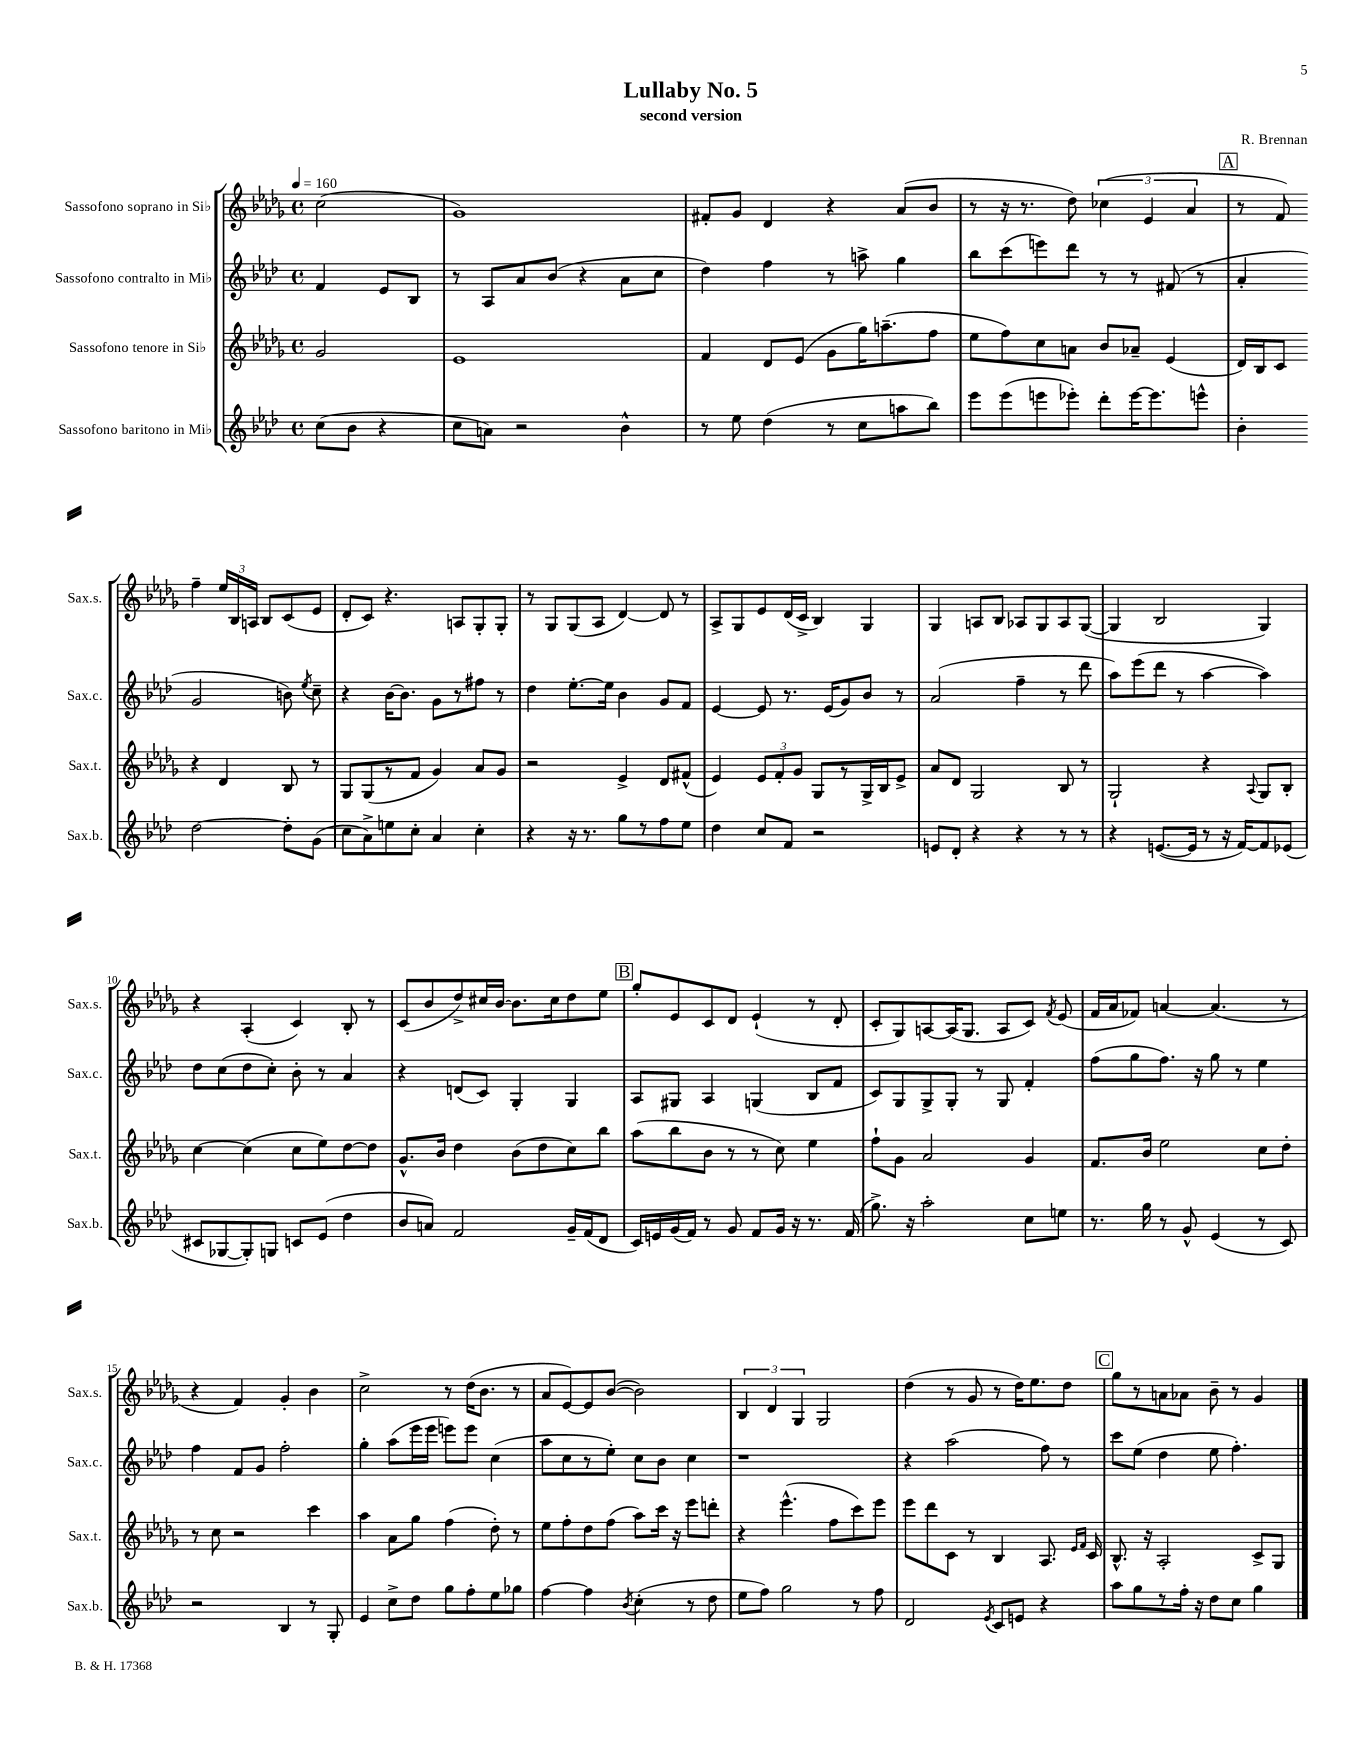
\header { title = "Lullaby No. 5" composer = "R. Brennan" subtitle = "second version" }
<<
\new StaffGroup <<
\new Staff = "s0" \with { instrumentName = "Sassofono soprano in Sib" shortInstrumentName = "Sax.s." } {
    \clef treble \key des \major \defaultTimeSignature \time 4/4 \partial 2 \tempo 4 = 160
    \autoBeamOff c''2( |
    ges'1) |
    fis'8[-. ges'8] des'4 r4 aes'8[( bes'8] |
    r8 r16 r8. des''8) \tuplet 3/2 { ces''4( ees'4 aes'4 } |
    \mark \markup { \box "A" } r8 f'8) f''4-- \tuplet 3/2 { ees''16[ bes16 a16] } bes8[ c'8( ees'8] |
    des'8[-. c'8]) r4. a8[ ges8-. ges8]-. |
    r8 ges8[ ges8( aes8] des'4~) des'8 r8 |
    aes8[-> ges8 ees'8 des'16( c'16]-> bes4) ges4 |
    ges4 a8[ bes8] aes8[ ges8 aes8 ges8]~( |
    ges4 bes2 ges4) |
    r4 aes4-.( c'4) bes8-. r8 |
    c'8[( bes'8 des''8->) cis''16 bes'16]~ bes'8.[ cis''16 des''8 ees''8] |
    \mark \markup { \box "B" } ges''8[-. ees'8 c'8 des'8] ees'4-!( r8 des'8-. |
    c'8[-. ges8) a8~ a16( ges8.] a8[ c'8]) \acciaccatura { f'8 } ees'8( |
    f'16[ aes'16 fes'8]) a'4~ a'4.( r8 |
    r4 f'4) ges'4-. bes'4 |
    c''2-> r8 des''16[( bes'8.] r8 |
    aes'8[ ees'8~) ees'8 bes'8]~( bes'2) |
    \tuplet 3/2 { bes4 des'4 ges4 } ges2 |
    des''4( r8 ges'8 r8 des''16[) ees''8. des''8] |
    \mark \markup { \box "C" } ges''8[ r8 a'8 aes'8] bes'8-- r8 ges'4 \bar "|." |
}
\new Staff = "s1" \with { instrumentName = "Sassofono contralto in Mib" shortInstrumentName = "Sax.c." } {
    \clef treble \key aes \major \defaultTimeSignature \time 4/4 \partial 2
    \autoBeamOff f'4 ees'8[ bes8] |
    r8 aes8[ aes'8 bes'8]( r4 aes'8[ c''8] |
    des''4) f''4 r8 a''8-> g''4 |
    bes''8[ c'''8( e'''8) des'''8] r8 r8 fis'8( r8 |
    \mark \markup { \box "A" } aes'4-. g'2 b'8) \acciaccatura { ees''8 } c''8-- |
    r4 bes'16[~ bes'8.] g'8[ r8 fis''8] r8 |
    des''4 ees''8.[~-. ees''16] bes'4 g'8[ f'8] |
    ees'4~ ees'8 r8. ees'16[( g'8) bes'8] r8 |
    aes'2( f''4-- r8 des'''8 |
    aes''8[) ees'''8( des'''8] r8 aes''4~ aes''4) |
    des''8[ c''8( des''8 c''8]-.) bes'8-. r8 aes'4 |
    r4 d'8[( c'8]) g4-. g4 |
    \mark \markup { \box "B" } aes8[ gis8] aes4 g4( bes8[ f'8] |
    c'8[) g8 g8-> g8]-. r8 g8 f'4-. |
    f''8[( g''8 f''8.]) r16 g''8 r8 ees''4 |
    f''4 f'8[ g'8] f''2-. |
    g''4-. aes''8[( ees'''16 ees'''16] e'''8[) e'''8] c''4( |
    aes''8[ c''8 r8 ees''8]-.) c''8[ bes'8] c''4 |
    r1 |
    r4 aes''2( f''8) r8 |
    \mark \markup { \box "C" } c'''8[ ees''8]( des''4 ees''8 f''4.-.) \bar "|." |
}
\new Staff = "s2" \with { instrumentName = "Sassofono tenore in Sib" shortInstrumentName = "Sax.t." } {
    \clef treble \key des \major \defaultTimeSignature \time 4/4 \partial 2
    \autoBeamOff ges'2 |
    ees'1 |
    f'4 des'8[ ees'8]( ges'8[ ges''16) a''8.--( f''8] |
    ees''8[ f''8) c''8 a'8] bes'8[ aes'8]-- ees'4( |
    \mark \markup { \box "A" } des'16[) bes16 c'8] r4 des'4 bes8 r8 |
    ges8[ ges8( r8 f'8] ges'4) aes'8[ ges'8] |
    r2 ees'4-> des'8[ fis'8]-^( |
    ees'4) \tuplet 3/2 { ees'8[ f'8-. ges'8] } ges8[ r8 ges16-> bes16 ees'8]-> |
    aes'8[ des'8] ges2 bes8 r8 |
    ges2-! r4 \appoggiatura { aes8 } ges8[ bes8]-. |
    c''4~ c''4( c''8[ ees''8) des''8~ des''8] |
    ges'8.[-^ bes'16] des''4 bes'8[( des''8 c''8) bes''8] |
    \mark \markup { \box "B" } aes''8[( bes''8 bes'8] r8 r8 c''8) ees''4 |
    f''8[-! ges'8] aes'2 ges'4 |
    f'8.[ bes'16] ees''2 c''8[ des''8]-. |
    r8 c''8 r2 c'''4 |
    aes''4 aes'8[ ges''8] f''4( des''8-.) r8 |
    ees''8[ f''8-. des''8 f''8]( aes''8[) c'''16] r16 ees'''8[ d'''8]-. |
    r4 ees'''4.-^( f''8[ c'''8) ees'''8] |
    ees'''8[ des'''8 c'8] r8 bes4 aes8. \grace { ees'16[ f'16] } c'16 |
    \mark \markup { \box "C" } bes8.-^ r16 aes2-. c'8[-> ges8] \bar "|." |
}
\new Staff = "s3" \with { instrumentName = "Sassofono baritono in Mib" shortInstrumentName = "Sax.b." } {
    \clef treble \key aes \major \defaultTimeSignature \time 4/4 \partial 2
    \autoBeamOff c''8[( bes'8] r4 |
    c''8[ a'8]) r2 bes'4-^ |
    r8 ees''8 des''4( r8 c''8[ a''8 bes''8]) |
    ees'''8[ ees'''8( e'''8 ees'''8]-.) des'''8[-. ees'''16~ ees'''8. e'''8]-^ |
    \mark \markup { \box "A" } bes'4-. des''2~ des''8[-. g'8]( |
    c''8[ aes'8->) e''8 c''8]-. aes'4 c''4-. |
    r4 r16 r8. g''8[ r8 f''8 ees''8] |
    des''4 c''8[ f'8] r2 |
    e'8[ des'8]-. r4 r4 r8 r8 |
    r4 e'8.[~( e'16] r8 r16 f'16[~) f'8 ees'8]( |
    cis'8[ ges8~ ges8-.) g8] c'8[ ees'8]( des''4 |
    bes'8[ a'8]) f'2 g'16[-- f'16( des'8] |
    \mark \markup { \box "B" } c'16[) e'16 g'16( f'16]) r8 g'8 f'8[ g'16] r16 r8. f'16( |
    g''8.->) r16 aes''2-. c''8[ e''8] |
    r8. g''16 r8 g'8-^ ees'4( r8 c'8) |
    r2 bes4 r8 g8-. |
    ees'4 c''8[-> des''8] g''8[ f''8-. ees''8 ges''8] |
    f''4~ f''4 \acciaccatura { bes'8 } c''4-.( r8 des''8 |
    ees''8[ f''8]) g''2 r8 f''8 |
    des'2 \acciaccatura { ees'8 } c'8[ e'8] r4 |
    \mark \markup { \box "C" } aes''8[ g''8 r8 f''16]-. r16 des''8[ c''8] g''4 \bar "|." |
}
>>
>>
